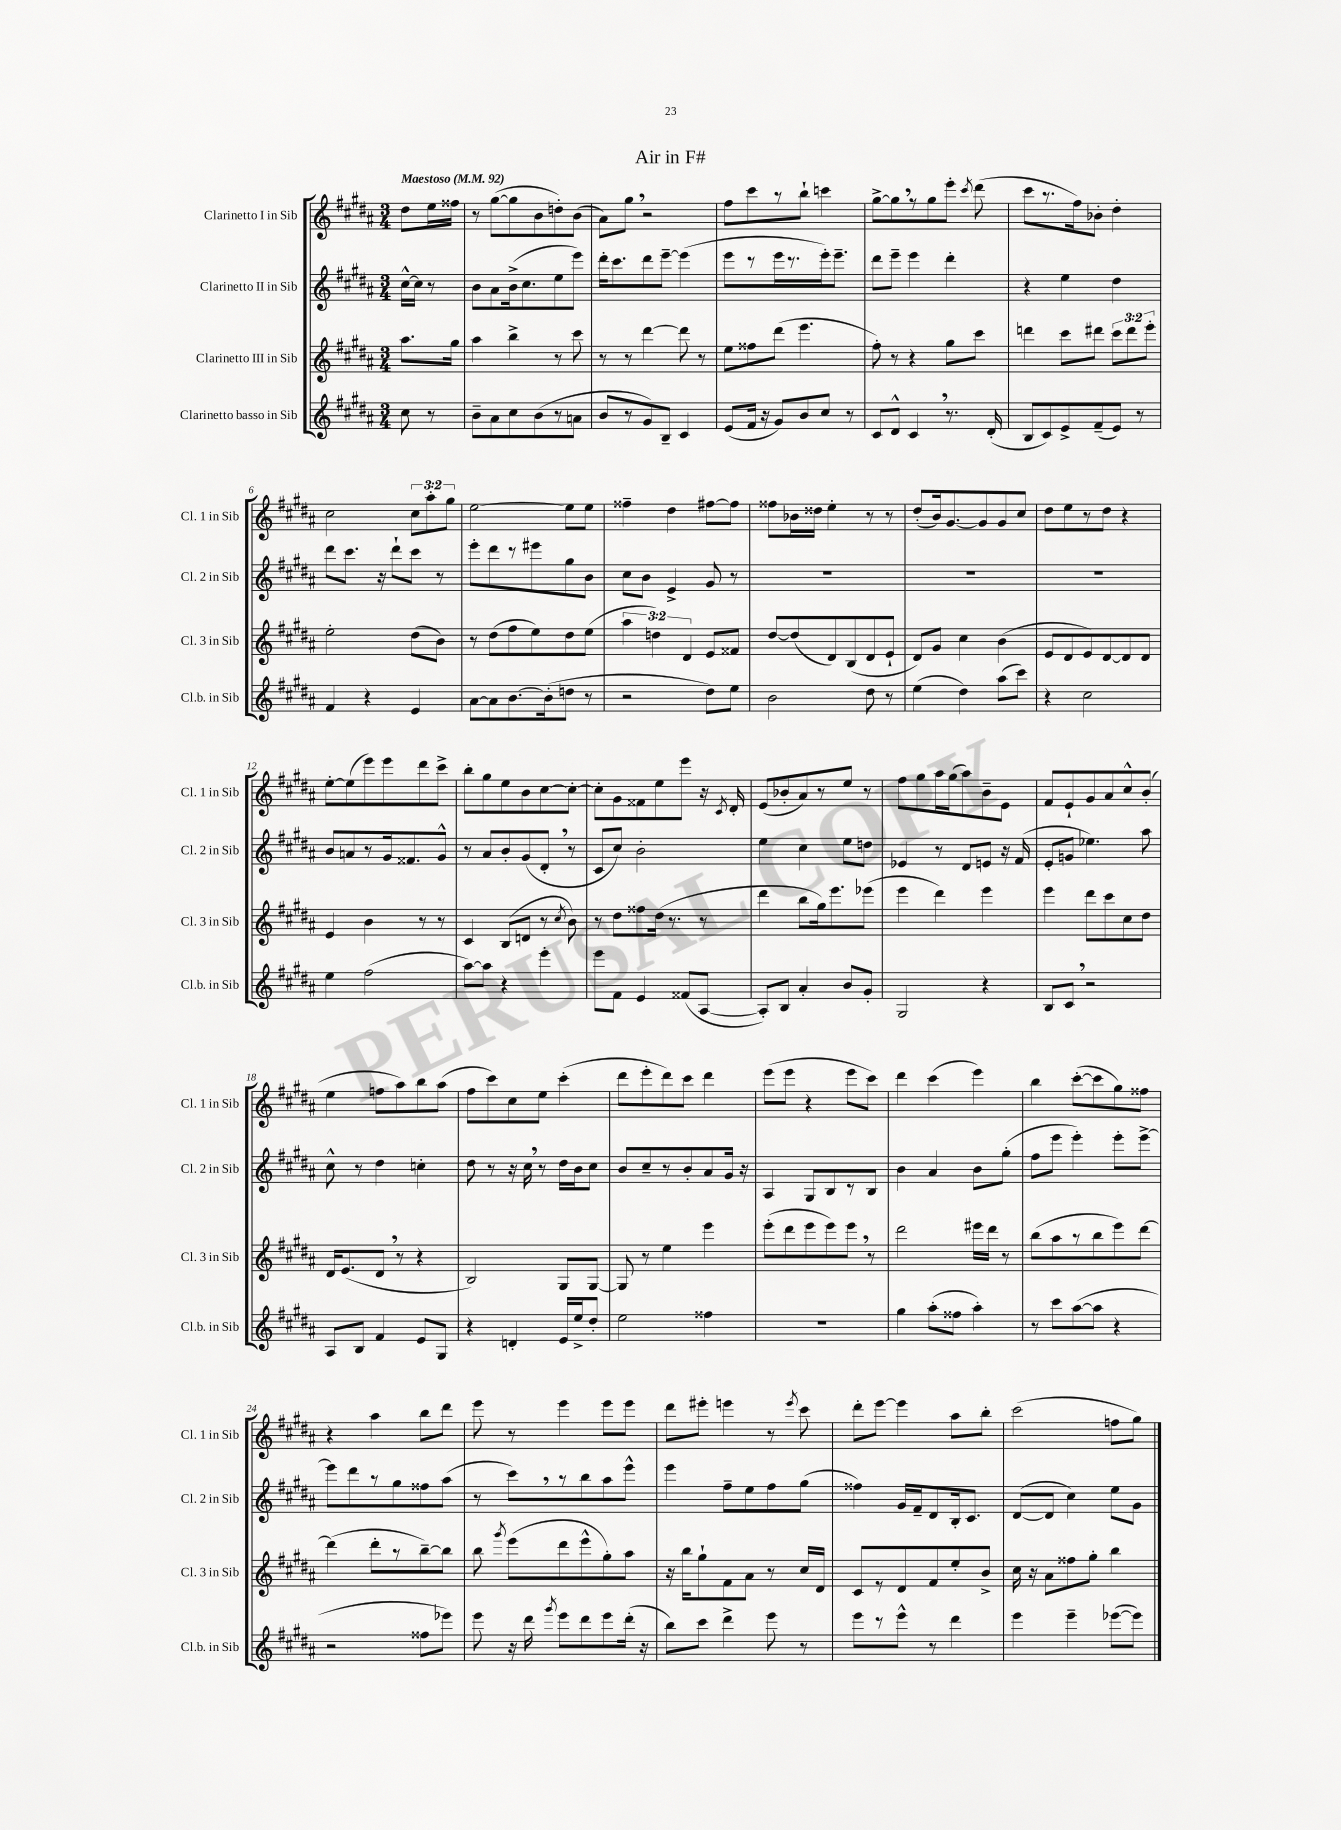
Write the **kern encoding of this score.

**kern	**kern	**kern	**kern
*part4	*part3	*part2	*part1
*staff4	*staff3	*staff2	*staff1
*I"Clarinetto basso in Sib	*I"Clarinetto III in Sib	*I"Clarinetto II in Sib	*I"Clarinetto I in Sib
*I'Cl.b. in Sib	*I'Cl. 3 in Sib	*I'Cl. 2 in Sib	*I'Cl. 1 in Sib
*clefG2	*clefG2	*clefG2	*clefG2
*k[f#c#g#d#a#]	*k[f#c#g#d#a#]	*k[f#c#g#d#a#]	*k[f#c#g#d#a#]
*M3/4	*M3/4	*M3/4	*M3/4
*MM92	*MM92	*MM92	*MM92
=	=	=	=
!	!	!	!LO:TX:a:B:t=Maestoso
8cc#\	8.aa#\L	[16cc#^^\LL	8dd#\L
.	.	16cc#\JJ]	.
8r	.	8r	16ee\L
.	16gg#\Jk	.	16ff##X\JJ
=1	=1	=1	=1
8b~\L	4aa#\	8b\L	8r
8a#\	.	8a#\	([8gg#\L
8cc#\	4bb^\	(16b^\k	8gg#\]
.	.	8.cc#\	.
(8b\	.	.	8b\
8r	8r	8ee\	8ddn'\)
8an\J	8ccc#\	8eee\J)	(8b\J
=2	=2	=2	=2
8b/L	8r	16ddd#'\KL	8a#\L)
.	.	8.ccc#\	.
8r	8r	.	8gg#,\J
8g#/)	[4ddd#\	8ddd#\	2r
8B~/J	.	[8eee~\J	.
4c#/	8ddd#\]	(4eee\]	.
.	8r	.	.
=3	=3	=3	=3
(8e/L	8ee\L	8eee\L	8ff#\L
16f#/Jk	8ff##X\	8r	8ccc#\
16r	.	.	.
8g#/L)	(8ddd#\J	16eee\L	8r
.	.	8.r	.
8b/	4.eee\	.	8bb`\J
8cc#/J	.	16eee'\J)	4cccn\
.	.	8.eee~\J	.
8r	.	.	.
=4	=4	=4	=4
8c#/L	8ff#'\)	8ddd#\L	[8gg#^\L
8d#^^/J	8r	8eee~\J	8gg#,\]
4c#,/	4r	4eee\	8r
.	.	.	8gg#\
8.r	8gg#\L	4ddd#'\	8eee'\J
.	.	.	8qccc#/
.	8ccc#\J	.	(8ddd#\
(16d#'/	.	.	.
=5	=5	=5	=5
8B/L	4dddn\	4r	8ccc#\L
8c#/)	.	.	8.r
8e^/	8ccc#\L	4ee\	.
.	.	.	16ff#\k)
(8f#~/	8ddd#X\J	.	8b-X'\J
8e/J)	12ccc#\L	4dd#\	4dd#'\
.	12ddd#\	.	.
8r	.	.	.
.	12eee'\J	.	.
!!LO:LB:g=z
=6	=6	=6	=6
4f#/	2ee'\	8ddd#\L	2cc#\
.	.	8.ccc#\J	.
4r	.	.	.
.	.	16r	.
.	.	8ddd#`\L	.
4e/	(8dd#\L	8ccc#\J	12cc#\L
.	.	.	12aa#'\
.	8b\J)	8r	.
.	.	.	12gg#\J
=7	=7	=7	=7
[8a#\L	8r	8eee'\L	[2ee\
8a#\]	(8dd#\L	8ddd#\	.
[8.b\	8ff#\	8r	.
.	8ee\)	8eee#X\	.
(16b'\k]	.	.	.
8ddn\J	8dd#\	8gg#\	8ee\L]
8r	(8ee\J	8b\J	8ee\J
=8	=8	=8	=8
2r	6aa#\	8cc#\L	4ff##X~\
.	.	8b\J	.
.	6ddn\)	.	.
.	.	4e^/	4dd#\
.	6d#/	.	.
8dd#\L)	8e/L	8g#/	[8ff#X\L
8ee\J	8f##X/J	8r	8ff#\J]
=9	=9	=9	=9
2b\	[8dd#/L	2.r	8ff##X\L
.	(8dd#/]	.	16b-X\L
.	.	.	16dd##X\JJ
.	8d#/)	.	4ee'\
.	(8B/	.	.
8dd#\	8d#/	.	8r
8r	8e`/J	.	8r
=10	=10	=10	=10
(4ee\	8d#/L)	2.r	(8dd#'/L
.	8g#/J	.	16b/k)
.	.	.	[8.g#/
4dd#\)	4cc#\	.	.
.	.	.	8g#/]
(8aa#\L	(4b\	.	8g#/
8ccc#\J)	.	.	8cc#/J
=11	=11	=11	=11
4r	8e/L	2.r	8dd#\L
.	8d#/	.	8ee\
2cc#\	8e/)	.	8r
.	[8d#/	.	8dd#\J
.	8d#/]	.	4r
.	8d#/J	.	.
!!LO:LB:g=z
=12	=12	=12	=12
4ee\	4e/	8b/L	[8ee'\L
.	.	8an/	(8ee\]
(2ff#\	4b\	8r	8eee\)
.	.	16g#/k	8eee\
.	.	8.f##X/	.
.	8r	.	8ddd#\
.	8r	8g#^^/J	8ccc#^\J
=13	=13	=13	=13
[8aa#\L)	4c#/	8r	8bb'\L
8aa#\J]	.	8a#/L	8gg#\
4r	(8B/L	8b'/	8ee\
.	8dn/J	(8g#/	8b\
4eee'\	8r	8d#',/J	[8cc#\
.	8qcc#/	.	.
.	8b\)	8r	8cc#'\J_
=14	=14	=14	=14
8eee\L	8r	8c#/L	8cc#'\L]
8f#\J	8dd#\L	8cc#/J)	8g#\
4e/	8ff##X\	2b'\	8f##X\
.	(16dd#\Jk	.	8ee\
.	8.r	.	.
(8f##X/L	.	.	8eee\J
[8A#/J	8r	.	16r
.	.	.	8qc#/
.	.	.	16d#'/
=15	=15	=15	=15
8A#'/L])	4ddd#\	4ee\	(8e/L
8B/J	.	.	8b-X'/
4a#'/	8bb\L	4cc#\	8a#/)
.	16gg#\k)	.	8r
.	8.eee\	.	.
8b/L	.	8ee\L	8ee/J
8g#'/J	(8eee-X\J	8ddn\J	8r
=16	=16	=16	=16
2G#/	4eee\	4e-X/	8ff#\L
.	.	.	8gg#\
.	4ddd#\)	8r	16aa#\L
.	.	.	(16gg#\J
.	.	8d#/L	8aa#\)
4r	4eee\	8en/J	8b~\
.	.	16r	8e\J
.	.	(16f#/	.
=17	=17	=17	=17
8B/L	4eee\	8e'/L	8f#/L
8c#,/J	.	8gn/J	8e`/
2r	8ddd#\L	4.ee-X\)	8g#/
.	8ccc#\	.	8a#/
.	8cc#\	.	8cc#^^/
.	8dd#\J	8aa#\	(8b'/J
!!LO:LB:g=z
=18	=18	=18	=18
8A#/L	16d#/KL	8cc#^^\	4ee\
.	(8.e/	.	.
8B/J	.	8r	.
4f#/	8d#,/J	4dd#\	8ffn\L
.	8r	.	8aa#\)
8e/L	4r	4ccn'\	8bb\
8G#/J	.	.	(8aa#\J
=19	=19	=19	=19
4r	2B/)	8dd#\	8ff#\L
.	.	8r	8ccc#\)
4dn'/	.	16r	8cc#\
.	.	16cc#,\	.
.	.	8r	8ee\J
16e/LL	8G#/L	16dd#\LL	(4ccc#'\
16ee^/J	.	16b\J	.
8dd#'/J	[8G#/J	8cc#\J	.
=20	=20	=20	=20
2ee\	8G#/]	8b/L	8ddd#\L
.	8r	8cc#~/	8eee'\
.	4ee\	8r	8ddd#\)
.	.	8b'/	8ccc#\J
4ff##X\	4eee\	8a#/	4ddd#\
.	.	16g#/Jk	.
.	.	16r	.
=21	=21	=21	=21
2.r	(8eee'\L	4A#/	(8eee\L
.	8ddd#\	.	8eee\J
.	8eee\	8G#/L	4r
.	8eee\)	8B/	.
.	8eee,\J	8r	8eee\L
.	8r	8B/J	8ccc#\J)
=22	=22	=22	=22
4gg#\	2ddd#\	4b\	4ddd#\
(8aa#'\L	.	4a#/	(4ccc#\
8ff##X\J	.	.	.
4aa#'\)	16eee#X\LL	8b\L	4eee\)
.	16ddd#\JJ	.	.
.	8r	(8gg#'\J	.
=23	=23	=23	=23
8r	(8bb\L	8ff#\L	4bb\
8ccc#\L	8aa#\	8eee\J	.
([8aa#\	8r	4eee'\)	([8ccc#'\L
8aa#\J]	8bb\	.	8ccc#\]
4r	8eee\)	8eee'\L	8gg#\)
.	[8ddd#\J	[8eee^\J	8ff##X\J
!!LO:LB:g=z
=24	=24	=24	=24
2r	(4ddd#\]	8eee\L]	4r
.	.	8ddd#\	.
.	8ddd#'\L	8r	4aa#\
.	8r	8gg#\	.
8ff##X\L	[8bb~\)	8ff##X\	8bb\L
8eee-X\J)	8bb\J]	(8aa#\J	8ddd#\J
=25	=25	=25	=25
8eee\	8bb\	8r	8eee\
.	8qggg#/	.	.
16r	(8eee\L	8ccc#,\L)	8r
16ddd#\	.	.	.
8qggg#/	.	.	.
8eee\L	8ddd#\	8r	4eee\
8ddd#\	8eee^^\	8bb\	.
8eee\	8gg#'\)	8aa#\	8eee\L
(16ddd#'\Jk	8aa#\J	8eee^^\J	8eee\J
16r	.	.	.
=26	=26	=26	=26
8bb\L)	16r	4eee\	8ddd#\L
.	16bb\KL	.	.
8ccc#\J	8gg#`\	.	8eee#X'\J
4ddd#^\	8f#\	8ff#~\L	4eeen\
.	8a#\J	8ee\	.
8eee\	8r	8ff#\	8r
.	.	.	8qeee/
8r	16cc#/LL	(8gg#\J	8ccc#\
.	16d#/JJ	.	.
=27	=27	=27	=27
8eee\L	8c#/L	4ff##X\)	8ddd#'\L
8r	8r	.	[8eee\J
8eee^^\J	8d#/	16g#/LL	4eee\]
.	.	16f#~/J	.
8r	8f#/	8d#/	.
4ddd#\	8ee'/	16B'/k	8aa#\L
.	.	8.c#/J	.
.	8b^/J	.	8bb'\J
=28	=28	=28	=28
4eee\	16cc#\	([8d#/L	(2ccc#\
.	16r	.	.
.	8a#\L	8d#/J]	.
4eee~\	8ff##X\	4cc#\)	.
.	8gg#'\J	.	.
([8eee-X\L	4bb\	8ee\L	8ffn\L
8eee-\J])	.	8g#\J	8gg#\J)
==	==	==	==
*-	*-	*-	*-
